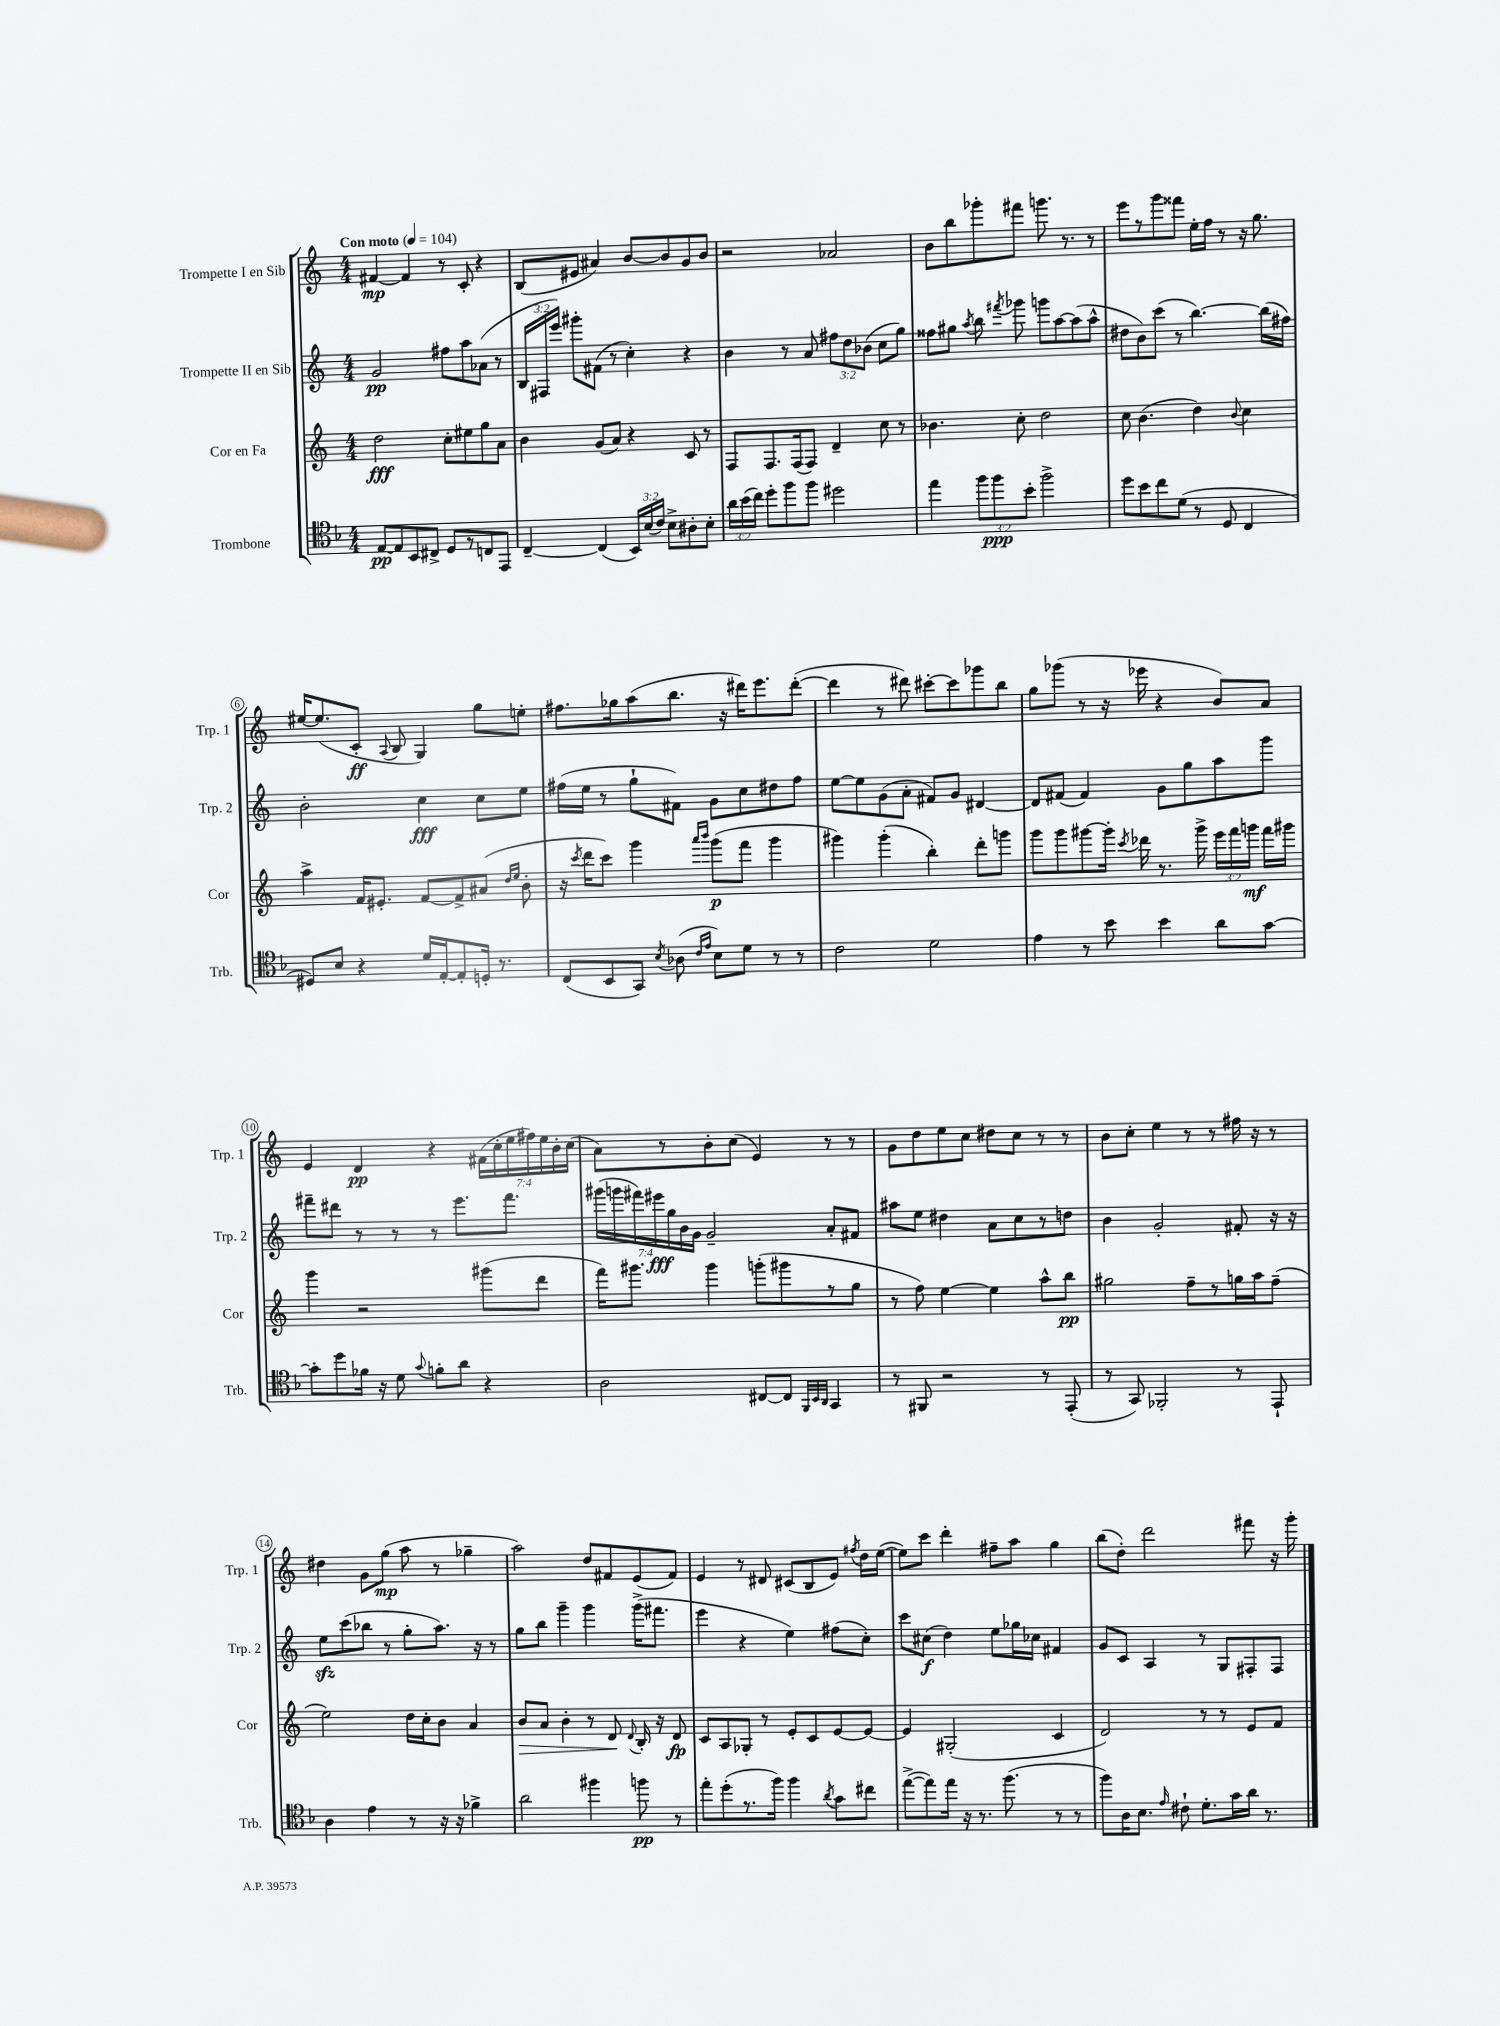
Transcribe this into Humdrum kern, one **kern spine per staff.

**kern	**kern	**kern	**kern
*staff4	*staff3	*staff2	*staff1
*clefC4	*clefG2	*clefG2	*clefG2
*k[b-]	*k[]	*k[]	*k[]
*M4/4	*M4/4	*M4/4	*M4/4
*MM104	*MM104	*MM104	*MM104
[8E	2dd	2g	[4f#
8E]	.	.	.
8BB-	.	.	4f#]
8C#^	.	.	.
8D	8cc'	8ff#	8r
8r	8ee#	8aa	8c'
8C	8gg	(8a-	4r
8EE	8a	8r	.
=	=	=	=
[4C~	4b	24B	(8B
.	.	24F#	.
.	.	24eee)	.
.	.	8ggg#'	8e#
(4C]	(8g	(8f#	4a#)
.	8a)	8r	.
24BB-)	4r	4cc')	[8b
(24B-	.	.	.
24c)	.	.	.
8B-^	.	.	8b]
8A#'	8c	4r	8g
8B-'	8r	.	8b
=	=	=	=
24a	8F	4b	2r
(24b-	.	.	.
24cc)	.	.	.
8dd'	8.F	.	.
8ff	.	8r	.
.	(16F	.	.
8ff	8F)	8a	.
2dd#	4d~	12ff#	2a-
.	.	12dd	.
.	.	(12b-	.
.	8cc	8cc	.
.	8r	8gg)	.
=	=	=	=
4ee	4.b-	8ff##	8b
.	.	8gg#	8bb
.	.	8qaa	.
12ff	.	8bb	8ggg-'
12ff	.	.	.
.	.	8qfff#	.
.	8cc'	8ggg-	8fff#
12b-'	.	.	.
2ff^	2dd	8ggg	8.ggg
.	.	[8aa	.
.	.	.	8.r
.	.	(8aa]	.
.	.	8aa^^	8r
=	=	=	=
8dd	8cc	8dd#	8eee
8b-	(4.b	8b)	8r
8cc	.	(8ccc	8ggg
(8d	.	8r	8fff##
8r	4dd)	[4.bb)	16ee'
.	.	.	16ff
8D	.	.	8r
.	8qqb	.	.
4C	4cc	.	16r
.	.	.	8.gg
.	.	(16bb]	.
.	.	16ff#)	.
=	=	=	=
8D#)	4aa^	2b'	[16ee#
.	.	.	(8.ee#]
8B-	.	.	.
4r	16f	.	8c'
.	8.e#'	.	.
.	.	.	8qqA
.	.	.	8B
16d	[8f	4cc	4G)
[16E'	.	.	.
8E']	8f^]	.	.
16D'	(8a#	8cc	8gg
8.r	.	.	.
.	16qqdd	.	.
.	16qqee	.	.
.	8b'	8ee	8ee'
=	=	=	=
(8C	16r	(16ff#	8.ff#
.	8qccc	.	.
.	16ddd	16ee	.
8BB-	8ccc)	8r	.
.	.	.	16gg-
8GG)	4ggg	8gg`	(8aa
8qB-	.	.	.
(8A-	.	8f#)	8.bb
16qqc	16qqaaa	.	.
16qqe	16qqbbb	.	.
8B-)	(8ggg	8g	.
.	.	.	16r
8d	8fff	8cc	16ddd#)
.	.	.	8.eee
8r	4ggg	8dd#	.
8r	.	8ff#	([8ddd#'
=	=	=	=
2c	4ggg#)	[8ee	4ddd#]
.	.	8ee]	.
.	(4ggg#'	(8g	8r
.	.	8a'	8ddd#)
2d	4bb')	8f#)	[8ccc#'
.	.	8g	8ccc#]
.	8ddd'	[4d#	8ggg-
.	8ggg	.	8bb
=	=	=	=
4e	8ggg	8d#]	8gg
.	8ggg	(8f#	(8ggg-
8r	[8ggg#	4f#)	8r
8b-	16ggg#']	.	16r
.	8qccc	.	.
.	16ddd-	.	16eee-
4b-	8.r	8g	4r
.	.	8gg	.
.	16ggg#^	.	.
8a	24eee	8aa	8b)
.	24fff	.	.
.	24ggg	.	.
[8g	16fff	8ggg	8a
.	16ggg#	.	.
=	=	=	=
8g']	4ggg	8fff#~	4e
8dd	.	8ddd#	.
16f-	2r	8r	4d
16r	.	.	.
8d	.	8r	.
8qqg	.	.	.
8f'	.	8r	4r
8a	.	8.eee	.
4r	(8ggg#	.	(28f#
.	.	.	28cc'
.	.	8.fff#	.
.	.	.	28ee
.	.	.	28ff#)
.	8ddd	.	.
.	.	.	28ee
.	.	.	28b'
.	.	.	(28cc
=	=	=	=
2A	16fff)	(28ggg#	8a)
.	.	28ggg	.
.	8.ggg#	.	.
.	.	28fff#)	.
.	.	28eee#	.
.	.	.	8r
.	.	28gg	.
.	.	28b	.
.	.	28g	.
.	4ggg#	2g~	8b'
.	.	.	(8cc
[8C#	(8ggg'	.	4e)
8C#]	8ggg#	.	.
32qqFF	.	.	.
32qqBB-	.	.	.
32qqAA	.	.	.
4GG	8r	8a'	8r
.	8gg	8f#	8r
=	=	=	=
8r	8r	8aa#	8g
8FF#	8ff)	8ee	8dd
2r	[4ee	4dd#	8ee
.	.	.	8cc
.	4ee]	8a	8dd#
.	.	8cc	8cc
8r	8aa^^	8r	8r
(8EE'	8bb	8dd	8r
=	=	=	=
8r	2gg#	4b	8b
8GG)	.	.	8cc'
2FF-'	.	2g'	4ee
.	8ff~	.	8r
.	8r	.	8r
8r	16gg	8f#'	16ff#
.	16aa	.	16r
8EE`	(8ff~	16r	8r
.	.	16r	.
=	=	=	=
4A	2ee)	8ee	4dd#
.	.	(8ccc	.
4e	.	8bb-	8g
.	.	8r	(8gg
8r	16dd	8gg'	8aa
.	16cc'	.	.
16r	8b	8.aa)	8r
16r	.	.	.
4f-^	4a	.	4gg-~
.	.	16r	.
.	.	8r	.
=	=	=	=
2a	8b	8gg	2aa)
.	8a	8bb	.
.	4b'	4ggg~	.
4ff#	8r	4ggg	8dd
.	8d	.	8f#
.	8qqd	.	.
8ff	16B'	(16ggg^	(8e
.	16r	8.fff#	.
8r	8d	.	8f#)
=	=	=	=
8ee'	8c	4eee	4e
(8dd'	8A	.	.
8.r	8G-'	4r	8r
.	8r	.	8d#
16ff)	.	.	.
4ff	8e'	4ee)	(8c#
.	8c	.	8B
8qa	.	.	.
8g	[8e	(8ff#	8e)
.	.	.	8qff#
8cc#	8e_	8cc')	16dd
.	.	.	([16ee
=	=	=	=
([8ee^	4e]	8ccc	8ee])
8ee])	.	(8cc#	8ccc
16ee	(2G#'	4dd)	4ddd'
16r	.	.	.
8.r	.	.	.
.	.	8ee	8ff#~
(8.ff	.	.	.
.	.	16gg-	8aa
.	.	16cc-	.
8r	4c	4f#	4gg
8r	.	.	.
=	=	=	=
8ff)	2d)	8g	(8bb
16A	.	8c	8dd')
8.B-	.	.	.
.	.	4A	2ddd
16qqe	.	.	.
8c#`	.	.	.
8.d'	8r	8r	.
.	8r	8G	.
16g	.	.	.
16a	8e	8F#'	8fff#
8.r	.	.	.
.	8f	8F#	16r
.	.	.	16ggg'
==	==	==	==
*-	*-	*-	*-
